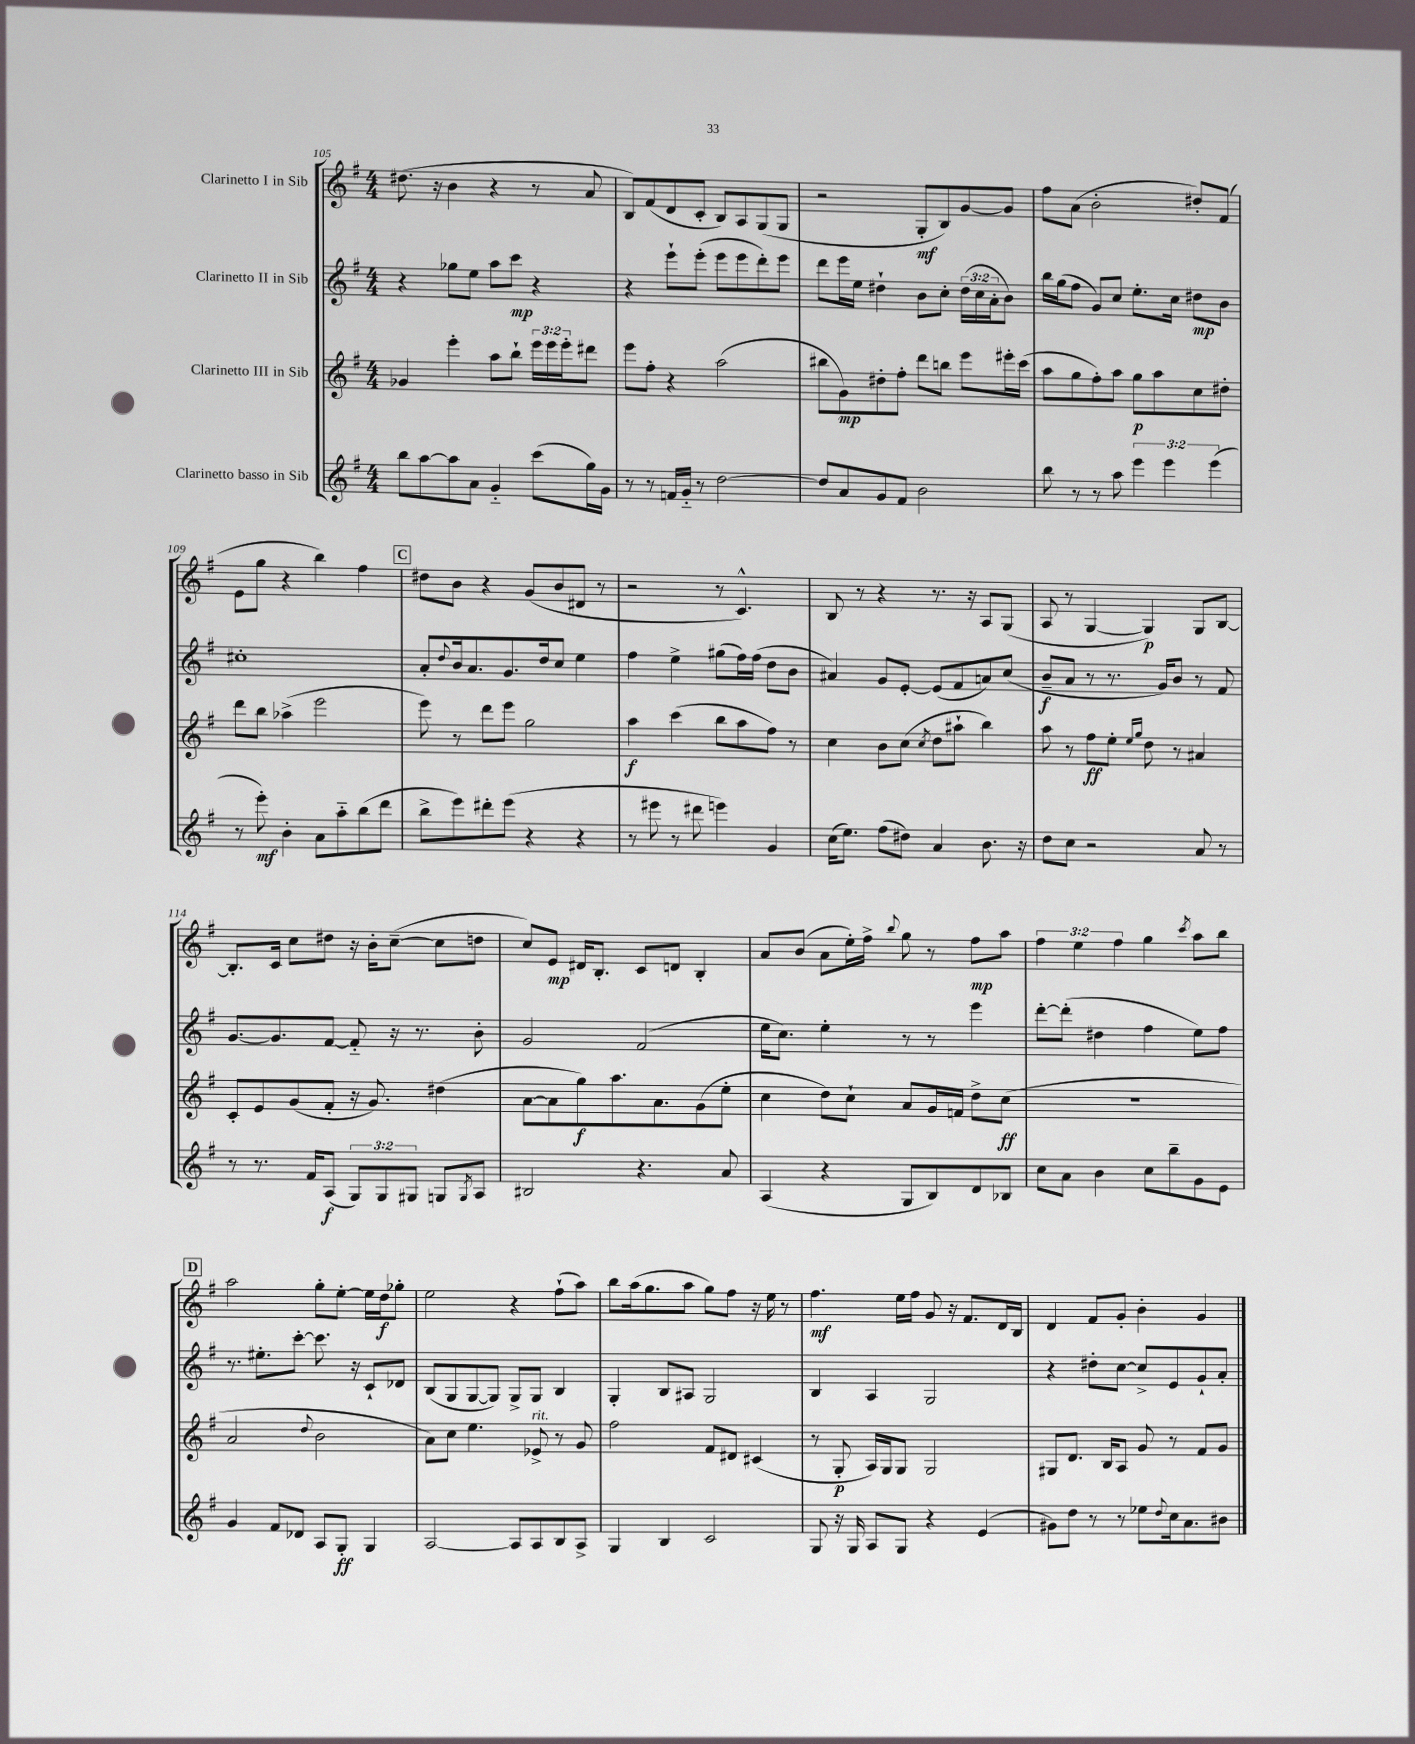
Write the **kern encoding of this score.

**kern	**kern	**kern	**kern
*staff4	*staff3	*staff2	*staff1
*clefG2	*clefG2	*clefG2	*clefG2
*k[f#]	*k[f#]	*k[f#]	*k[f#]
*M4/4	*M4/4	*M4/4	*M4/4
8bb	4g-	4r	(8.dd#
[8aa	.	.	.
.	.	.	16r
8aa]	4eee'	8gg-	4b
8a	.	8ee	.
4g'~	8aa	8aa	4r
.	8bb`	8ccc	.
(8ccc	24eee	4r	8r
.	24eee	.	.
.	24eee'	.	.
16gg)	8ddd#	.	8a
16g	.	.	.
=	=	=	=
8r	8eee	4r	8B)
8r	8ff#'	.	(8f#
16f	4r	8eee`	8d
16g'~	.	.	.
8r	.	(8eee'	8c'
[2dd	(2aa	8eee	8B)
.	.	8eee	8A
.	.	8ddd')	(8G
.	.	8eee	8G
=	=	=	=
8dd]	8bb#	8ddd	2r
8a	8g)	16eee	.
.	.	16ee	.
8g	8dd#'	4dd#`	.
8f#	8ff#'	.	.
2b	8ddd	8b	8G'
.	8bb	8cc'	8B)
.	8eee	(24dd#	[8g
.	.	24cc	.
.	.	24a'	.
.	16eee#'	8b)	8g]
.	(16ccc	.	.
=	=	=	=
8bb	8aa	16bb	8ff#
.	.	(16gg	.
8r	8gg	8ff#	(8a
8r	8ff#')	8g)	2b'
8aa	8aa	8cc	.
6eee	8gg	8.ee'	.
.	8aa	.	.
6eee	.	.	.
.	.	16cc	.
.	8cc	8dd#	8dd#')
(6eee	.	.	.
.	8dd#'	8b	(8f#
=	=	=	=
8r	8ddd	1cc#'	8e
8eee')	8bb	.	8gg
4b'	(4aa-^	.	4r
8a	2eee	.	4bb)
8aa'~	.	.	.
(8bb	.	.	4ff#
8ddd	.	.	.
=	=	=	=
8bb^	8eee)	8a'	8dd#
.	.	8qqdd	.
8eee)	8r	16b	8b
.	.	8.a	.
8ddd#'	8ddd	.	4r
(8eee	8eee	8.g	.
4r	2gg	.	(8g
.	.	16dd	.
.	.	8cc	8b
4r	.	4ee	8d#
.	.	.	8r
=	=	=	=
8r	4aa	4ff#	2r
8eee#	.	.	.
8r	(4ccc	4ee^	.
8ddd#	.	.	.
4eee)	8bb	(8gg#	8r
.	8aa	16ff#)	4.c^^)
.	.	(16ff#	.
4g	8ff#)	8dd	.
.	8r	8b	.
=	=	=	=
(16cc	4cc	4a#)	8B
8.ee)	.	.	.
.	.	.	8r
(8ff#	8b	8g	4r
8dd#)	(8cc	[8e'	.
.	8qcc	.	.
4a	8dd	(8e]	8.r
.	8aa#`	8f#	.
.	.	.	16r
8.b	4bb)	8a)	8A
.	.	(8cc	(8G
16r	.	.	.
=	=	=	=
8dd	8aa	8b~	8A
8cc	8r	8a	8r
2r	8ff#	8r	[4G
.	8ee'	8.r	.
.	16qqee	.	.
.	16qqgg	.	.
.	8dd	.	4G])
.	.	16g)	.
.	8r	8b	.
8a	4a#	8r	8G
8r	.	8f#	[8B
=	=	=	=
8r	8c'	[8.g	8.B']
8.r	8e	.	.
.	.	8.g]	16c
.	(8g	.	8cc
16f#	.	.	.
(8A	8f#'	[8f#	8dd#
12G)	16r	8f#'~]	16r
.	8.g)	.	16b'
12G	.	.	.
.	.	16r	([8cc~
12G#	.	.	.
.	.	8.r	.
8G	(4dd#	.	8cc]
8qG	.	.	.
8A	.	8b'	8dd
=	=	=	=
2B#	[8a	2g	8cc)
.	8a]	.	8e
.	8gg)	.	16d#
.	.	.	8.B'
.	8.aa	.	.
4.r	.	(2f#	8c
.	8.a	.	.
.	.	.	8d
.	(8g	.	4B'
8a	8ee'	.	.
=	=	=	=
(4A	4cc	16ee	8a
.	.	8.cc)	.
.	.	.	(8b
4r	8dd)	4ee'	8a
.	8cc`	.	16ee')
.	.	.	16ff#^
.	.	.	8qqbb
8G	8a	8r	8gg
8B)	16g	8r	8r
.	16f	.	.
8d	8dd^	4eee	8ff#
8B-	(8cc	.	8aa
=	=	=	=
8cc	1r	[8ddd'	6ff#
8a	.	(8ddd']	.
.	.	.	6ee
4b	.	4dd#	.
.	.	.	6ff#
8cc	.	4ff#	4gg
8bb~	.	.	.
.	.	.	8qccc
8g	.	8ee)	8aa
8e	.	8ff#	8bb
=	=	=	=
4g	2a	8.r	2aa
.	.	8.ee#'	.
8f#	.	.	.
8d-	.	[8ccc'	.
.	8qqdd	.	.
8A	2b	8.ccc]	8gg'
8G'	.	.	[8ee'
.	.	16r	.
4G	.	8c`	16ee]
.	.	.	16dd
.	.	8d-	8gg-'
=	=	=	=
[2A	8a)	(8B	2ee
.	8cc	8G	.
.	4.ee	[8G	.
.	.	8G])	.
8A]	.	8G^	4r
8A	8e-^	8G	.
8B	8r	4B	(8ff#`
8A^	8g	.	8aa)
=	=	=	=
4G	2ff#	4G'	8bb
.	.	.	(16aa
.	.	.	8.gg
4B	.	8B	.
.	.	8A#	8aa
2c	8f#	2G	8gg)
.	8d#	.	8ff#
.	(4c#	.	16r
.	.	.	16ee
.	.	.	8r
=	=	=	=
8G	8r	4B	4.ff#
16r	8G'	.	.
16G	.	.	.
8A	16A)	4A	.
.	16G	.	.
8G	8G	.	16ee
.	.	.	16ff#
4r	2G	2G	8g
.	.	.	16r
.	.	.	8.f#
(4e	.	.	.
.	.	.	16d
.	.	.	16B
=	=	=	=
8g#)	8G#	4r	4d
8dd	8.d	.	.
8r	.	8dd#'	8f#
.	16B	.	.
8r	8A	[8cc	8g'
8ee-	8g	8cc^]	4b'
8qqdd	.	.	.
16cc	8r	8e	.
8.a	.	.	.
.	8f#	8g`	4g
8b#	8g	8a'	.
==	==	==	==
*-	*-	*-	*-
